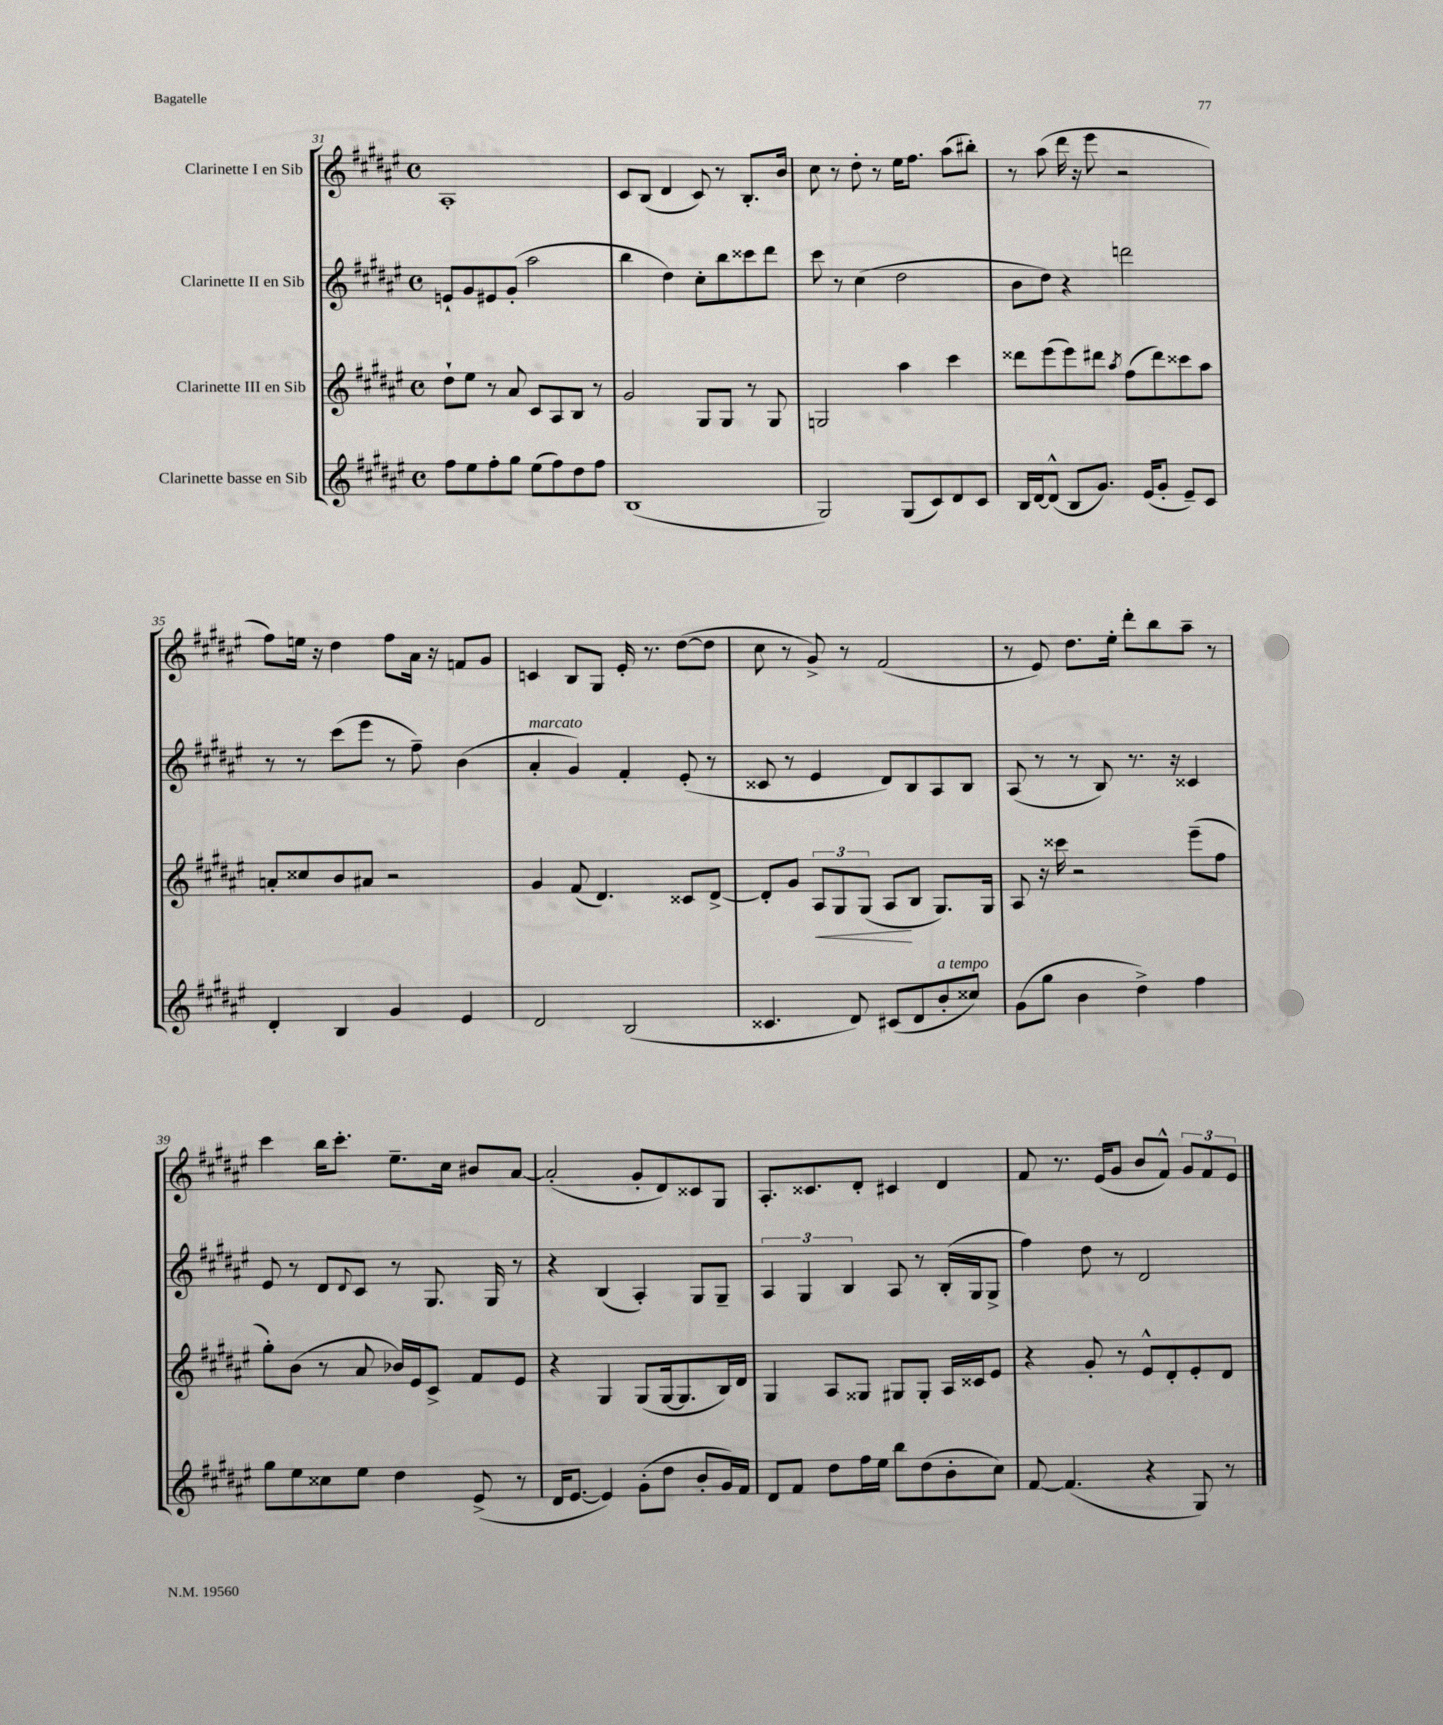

**kern	**kern	**kern	**kern
*staff4	*staff3	*staff2	*staff1
*clefG2	*clefG2	*clefG2	*clefG2
*k[f#c#g#d#a#e#]	*k[f#c#g#d#a#e#]	*k[f#c#g#d#a#e#]	*k[f#c#g#d#a#e#]
*M4/4	*M4/4	*M4/4	*M4/4
*met(c)	*met(c)	*met(c)	*met(c)
8ff#	8dd#`	8e`	1A#'
8ee#	8ee#	8g#	.
8ff#'	8r	8e#	.
8gg#	8a#	(8g#'	.
(8ee#	8c#	2aa#	.
8ff#)	8A#	.	.
8dd#	8B	.	.
8ff#	8r	.	.
=	=	=	=
(1B	2g#	4bb	8c#
.	.	.	(8B
.	.	4dd#)	4d#
.	8G#	8cc#'	8c#)
.	8G#	8bb	8r
.	8r	8ccc##	8.B'
.	8G#	8ddd#	.
.	.	.	16b
=	=	=	=
2G#)	2G	8ccc#	8cc#
.	.	8r	8r
.	.	(4cc#	8dd#'
.	.	.	8r
(8G#	4aa#	2dd#	16ee#
.	.	.	8.ff#
8c#)	.	.	.
8d#	4ccc#	.	(8aa#
8c#	.	.	8bb#')
=	=	=	=
16B	8ddd##	8b	8r
[16d#	.	.	.
(8d#^^]	(8eee#	8dd#)	(8aa#
8B	8eee#)	4r	16ddd#
.	.	.	16r
8.g#)	8ddd#	.	8eee#
.	8qaa#	.	.
.	(8ff#	2ddd	2r
(16e#	.	.	.
8g#'	8ddd#)	.	.
8e#~)	8ccc##	.	.
8c#	8aa#	.	.
=	=	=	=
4d#'	8a'	8r	8ff#)
.	8cc##	8r	16ee
.	.	.	16r
4B	8b	(8ccc#	4dd#
.	8a#	8eee#	.
4g#	2r	8r	8ff#
.	.	8ff#~)	16a#
.	.	.	16r
4e#	.	(4b	8f
.	.	.	8g#
=	=	=	=
2d#	4g#	4a#'	4c
.	(8f#	4g#)	8B
.	4.d#)	.	8G#
(2B	.	4f#'	16e#'
.	.	.	8.r
.	8c##	(8e#'	([8dd#
.	[8d#^	8r	8dd#]
=	=	=	=
4.c##	8d#']	8c##	8cc#
.	8g#	8r	8r
.	12A#	4e#	8g#^)
.	12G#	.	.
8d#)	.	.	8r
.	(12G#	.	.
(8c#	8A#	8d#)	(2f#
8d#	8B	8B	.
8b'	8.G#)	8A#	.
8cc##)	.	8B	.
.	16G#	.	.
=	=	=	=
(8g#	8A#	(8A#	8r
8gg#	16r	8r	8e#)
.	16ccc##	.	.
4b	2r	8r	8.dd#
.	.	8B)	.
.	.	.	16ee#'
4dd#^)	.	8.r	8ddd#'
.	.	.	8bb
.	.	16r	.
4ff#	(8eee#~	4c##	8aa#~
.	8ff#	.	8r
=	=	=	=
8gg#	8gg#')	8e#	4ccc#
8ee#	(8b	8r	.
8cc##	8r	8d#	16bb
.	.	.	8.ccc#'
.	.	8qqd#	.
8ee#	8a#	8c#	.
4dd#	16b-)	8r	8.ee#~
.	16e#	.	.
.	8c#^	8.G#	.
.	.	.	16cc#
(8e#^	8f#	.	8b#
.	.	16G#	.
8r	8e#	8r	[8a#
=	=	=	=
16d#	4r	4r	(2a#']
[8.e#	.	.	.
4e#])	4G#	(4B	.
(8g#'	(8G#	4A#')	8g#'
8dd#	[16G#	.	8d#)
.	8.G#]	.	.
8b'	.	8G#	8c##
16g#)	16B)	8G#~	8G#
16f#	16d#	.	.
=	=	=	=
8d#	4G#	6A#	8.A#'
8f#	.	.	.
.	.	6G#	.
.	.	.	8.c##
8dd#	8A#	.	.
.	.	6B	.
16ff#	8G##	.	8d#'
16ee#	.	.	.
8bb	8G#	8A#	4c#
(8dd#	8G#'	8r	.
8b'	16A#	(16B'	4d#
.	16c##	16G#	.
8cc#)	8e#	8G#^	.
=	=	=	=
[8f#	4r	4ff#)	8f#
(4.f#]	.	.	8.r
.	8g#'	8dd#	.
.	.	.	(16e#
.	8r	8r	8g#
4r	8e#^^	2d#	8b
.	8d#'	.	8f#^^)
8G#)	8e#'	.	12g#
.	.	.	12f#
8r	8d#	.	.
.	.	.	12e#
==	==	==	==
*-	*-	*-	*-
